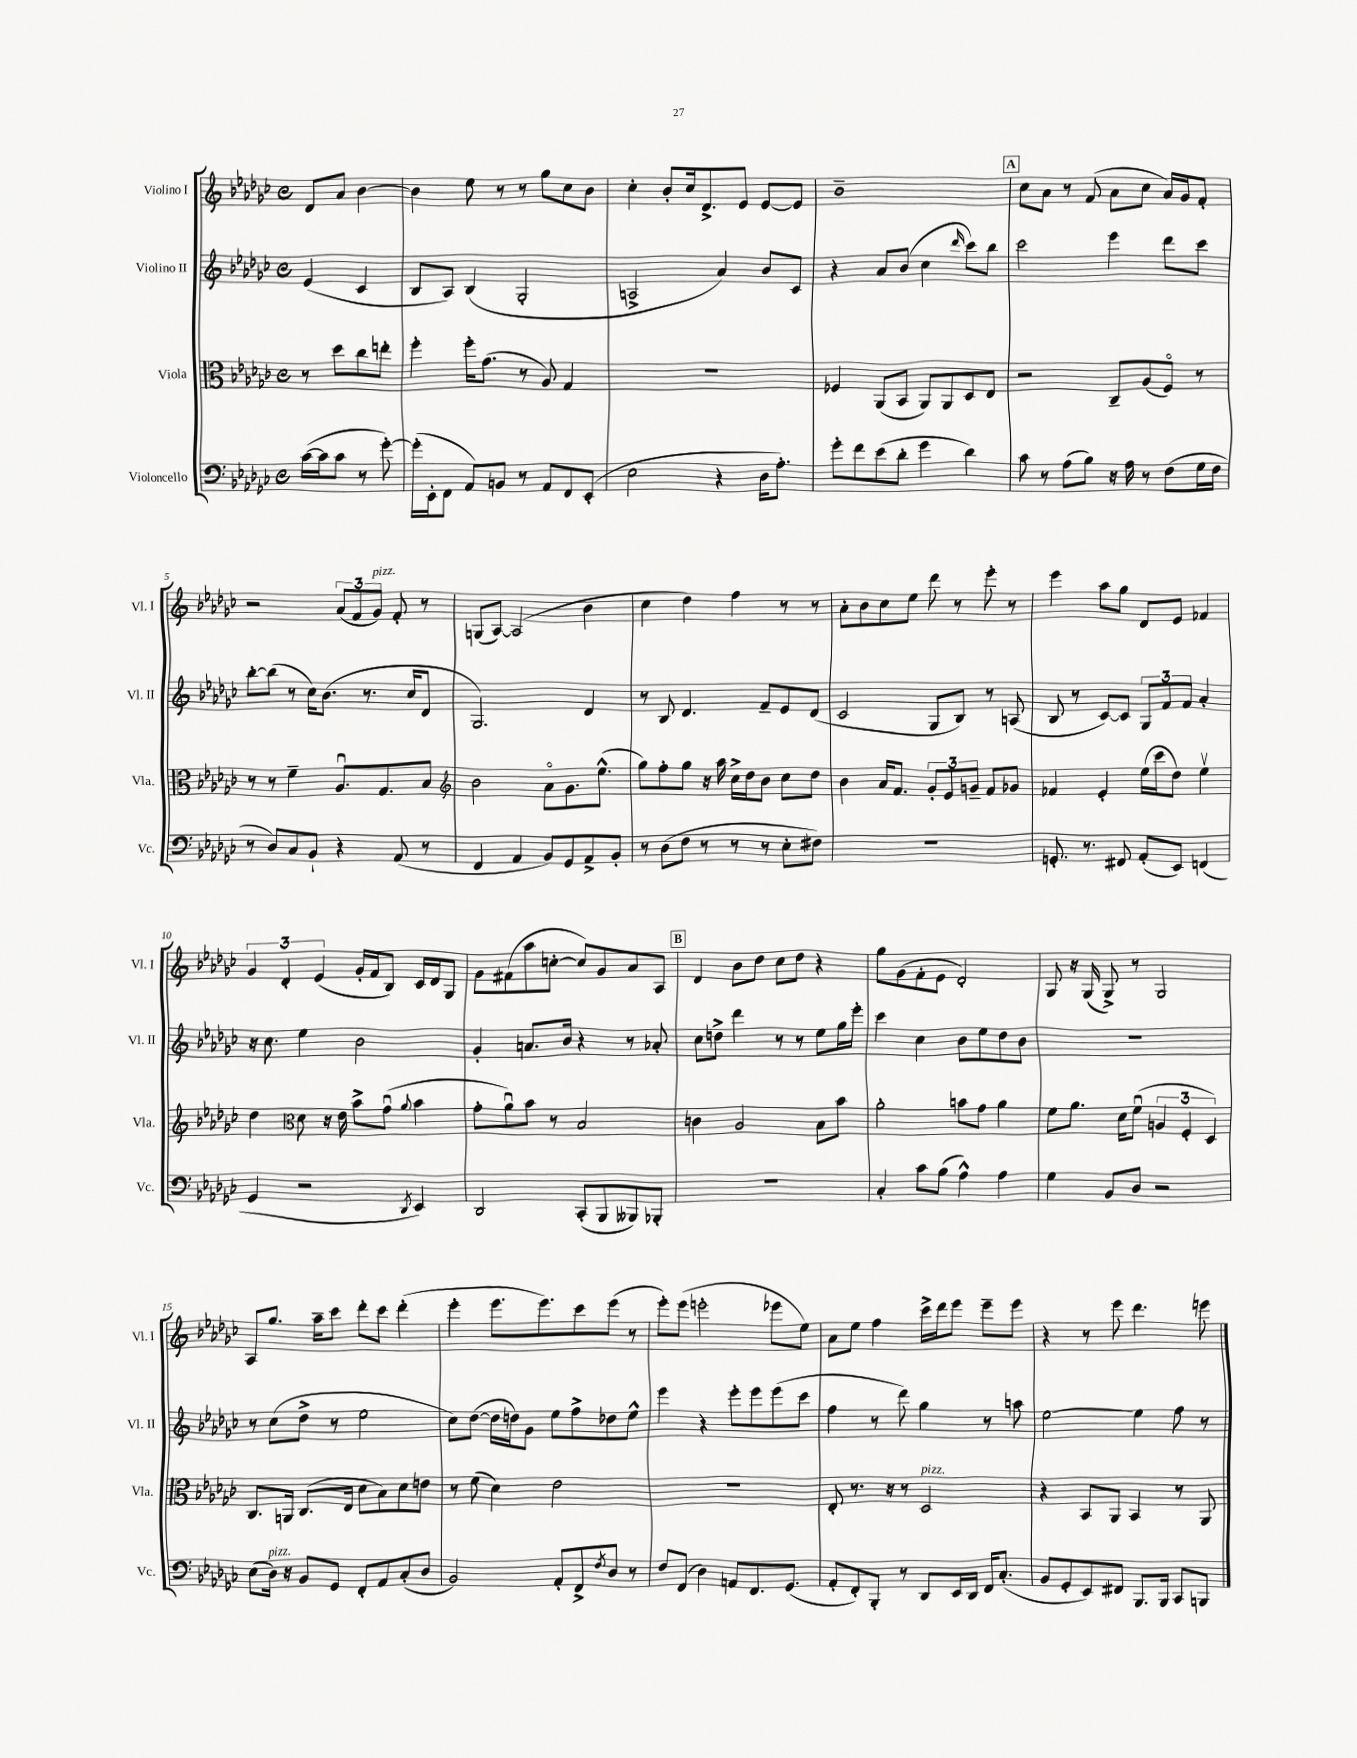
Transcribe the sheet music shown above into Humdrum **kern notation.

**kern	**kern	**kern	**kern
*part4	*part3	*part2	*part1
*staff4	*staff3	*staff2	*staff1
*I"Violoncello	*I"Viola	*I"Violino II	*I"Violino I
*I'Vc.	*I'Vla.	*I'Vl. II	*I'Vl. I
*clefF4	*clefC3	*clefG2	*clefG2
*k[b-e-a-d-g-c-]	*k[b-e-a-d-g-c-]	*k[b-e-a-d-g-c-]	*k[b-e-a-d-g-c-]
*M4/4	*M4/4	*M4/4	*M4/4
*met(c)	*met(c)	*met(c)	*met(c)
=	=	=	=
([16c-\LL	8r	(4e-/	8d-/L
16c-\J]	.	.	.
8c-\J	8dd-\L	.	8a-/J
8r	8cc-\	4c-/	[4b-\
[8g-'\)	8een'\J	.	.
=1	=1	=1	=1
(16g-'\LL]	4ff'\	8B-/L	4b-\]
16EE-'\J	.	.	.
8FF\J	.	8A-/J)	.
8AA-/L)	16ff'\KL	(4B-/	8ee-\
.	(8.g-\J	.	.
8BBn/J	.	.	8r
8r	8r	2G-'/	8r
8AA-/L	8A-/)	.	8gg-\L
8FF/	4G-/	.	8cc-\
(8EE-'/J	.	.	8b-\J
=2	=2	=2	=2
2E-\	1r	2An^/	4cc-'\
.	.	.	8b-'/L
.	.	.	16cc-/k
.	.	.	8.d-^/
4r	.	4a-/)	.
.	.	.	8e-/J
16D-\KL	.	8b-/L	[8e-/L
8.A-'\J)	.	.	.
.	.	8c-/J	8e-/J]
=3	=3	=3	=3
8g-'\L	4F-X/	4r	1b-~
8f\	.	.	.
(8e-\	(8AA-/L	8a-/L	.
8d-'\J	8BB-/J	(8b-/J	.
4g-\	8AA-/L)	4cc-\	.
.	8AA-/	.	.
.	.	16qqddd-/	.
4d-\)	8D-/	8ccc-\L)	.
.	8E-/J	8bb-\J	.
!!LO:REH:place=s1:t=A
=4	=4	=4	=4
8c-\	2r	2ccc-\	8cc-\L
8r	.	.	8a-\J
(8A-\L	.	.	8r
8B-\J)	.	.	(8f/
16r	8C-~/L	4eee-\	8a-\L
16A-\	.	.	.
8r	(8A-/	.	8cc-\J
(8F\L	8F/J)	8ddd-\L	16a-/LL)
.	.	.	16g-/J
16G-\L	8r	8ccc-\J	8f'/J
16F\JJ	.	.	.
!!LO:LB:g=z
=5	=5	=5	=5
8r	8r	[8bb-'\L	2r
8D-/L)	8r	(8bb-\J]	.
8C-/	4f~\	8r	.
8BB-`/J	.	16cc-\KL)	.
.	.	(8.b-\J	.
4r	8.A-u/L	.	(12a-/L
.	.	.	12f/
.	.	8.r	.
!	!	!	!LO:TX:a:i:t=pizz.
.	.	.	12g-/J)
.	8.G-/	.	.
(8AA-/	.	.	8f'/
.	.	16cc-/KL	.
8r	8B-/J	8d-/J	8r
=6	=6	=6	=6
*	*clefG2	*	*
4FF/	2b-\	2.G-/)	(8Gn/L
.	.	.	[8A-/J)
4AA-/	.	.	(2A-/]
8BB-/L)	8a-\L	.	.
8GG-/	8.g-\	.	.
8AA-^/	.	4d-/	4b-\
.	(8.ee-^^\J	.	.
8BB-'/J	.	.	.
=7	=7	=7	=7
8r	8gg-\L)	8r	4cc-\
(8D-\L	8ff'\	8B-/	.
8F\J	8gg-\J	4.d-/	4dd-\)
8r	16r	.	.
.	16aa-\	.	.
8r	16cc-^\LL	.	4ff\
.	16dd-\J	.	.
8r	8b-\J	8f~/L	.
8E-'\L	8cc-\L	8e-/	8r
8F#X\J)	8dd-\J	(8d-/J	8r
=8	=8	=8	=8
1r	4b-\	2c-/	8a-'\L
.	.	.	8b-\
.	16a-/KL	.	8cc-\
.	8.f/J	.	.
.	.	.	8ee-\J
.	12g-'/L	8G-/L	8ddd-\
.	12e-/	.	.
.	.	8B-/J)	8r
.	12gn~/J	.	.
.	8f/L	8r	8eee-'\
.	8g-X/J	(8An/	8r
=9	=9	=9	=9
8.GGn'/	4f-X/	8B-/	4eee-\
.	.	8r	.
8.r	.	.	.
.	4e-'/	[8c-/L)	8aa-\L
8FF#X/	.	8c-/J]	8gg-\J
(8AA-'/L	(16ee-\LL	12G-/L	8d-/L
.	16ccc-\J	.	.
.	.	12f/	.
8EE-/J)	8dd-\J)	.	8e-/J
.	.	12f/J	.
(4FFn/	4ee-v\	4a-'/	4f-X/
!!LO:LB:g=z
=10	=10	=10	=10
4GG-/	4dd-\	16r	6g-/
.	.	8.cc-\	.
.	.	.	6d-'/
*	*clefC3	*	*
2r	8d-\	4ee-\	.
.	.	.	(6e-/
.	16r	.	.
.	16e-\	.	.
.	8b-^\L	2b-\	16g-'/LL
.	.	.	16f/J
.	(8g-u\J	.	8B-/J)
8qDD-/	8qqa-/	.	.
4EE-/)	4b-\	.	16c-/LL
.	.	.	16d-/J
.	.	.	8G-/J
=11	=11	=11	=11
2DD-/	8g-'\L	4g-'/	8g-\L
.	8a-u\)	.	(8f#X\
.	8b-\J	8.an/L	8aa-\
.	8r	.	[8ccn'\J
.	.	16b-/Jk	.
(8CC-'/L	2B-/	4r	8cc/L])
8BBB-/	.	.	8g-/
8BBB--X/)	.	8r	8a-/
8BBB-X'/J	.	8a-X'/	8A-/J
!!LO:REH:place=s1:t=B
=12	=12	=12	=12
1r	4cn\	8cc-\L	4d-/
.	.	8ddn^\J	.
.	2A-/	4ddd-\	8b-\L
.	.	.	8dd-\J
.	.	8r	8cc-\L
.	.	8r	8dd-\J
.	8B-\L	8ee-\L	4r
.	8b-\J	16gg-\L	.
.	.	16eee-'\JJ	.
=13	=13	=13	=13
4C-'/	2a-'\	4ccc-\	8gg-\L
.	.	.	(8g-\
8c-\L	.	4cc-\	8f'\
(8B-\J	.	.	8e-\J
4A-^^\)	8bn\L	8b-\L	2d-'/)
.	8g-\J	8ee-\	.
4A-\	4a-\	8dd-\	.
.	.	8b-\J	.
=14	=14	=14	=14
4G-\	8f\L	1r	8G-/
.	8.a-\J	.	16r
.	.	.	(16G-/
8BB-/L	.	.	8G-^/)
.	16d-\KL	.	.
8D-/J	(8fu\J	.	8r
2r	6An/	.	2G-/
.	6F'/	.	.
.	6D-/)	.	.
!!LO:LB:g=z
=15	=15	=15	=15
(8E-\L	8.C-/L	8r	8A-/L
!LO:TX:a:i:t=pizz.	!	!	!
16D-\Jk)	.	(8cc-\L	8.gg-/J
16r	16AAn/Jk	.	.
8BB-/L	(8.C-/L	8dd-^\J	.
.	.	.	16aa-~\KL
8GG-/J	.	8r	8ccc-\J
.	16E-/Jk	.	.
8FF'/L	8d-\L	2ee-\	8ddd-'\L
8AA-/	8B-\)	.	8ccc-\J
(8C-'/	8d-\	.	(4ddd-'\
8D-/J	8en\J	.	.
=16	=16	=16	=16
2BB-/)	8r	8cc-\L)	4eee-'\
.	(8f\	([8dd-\J	.
.	4d-\)	16dd-\LL]	8.eee-\L
.	.	16ddn\J)	.
.	.	8g-\J	.
.	.	.	8.eee-\)
8AA-'/L	2e-\	8ee-\L	.
8FF^/	.	8ff^\	8ccc-\
8qF/	.	.	.
8D-/J	.	8dd-X\	(8eee-\J
8r	.	8ee-^^\J	8r
=17	=17	=17	=17
8F/L	1r	4eee-\	8eee-'\L)
(8FF/J	.	.	(8eee-\J
4D-\)	.	4r	2eeen'\
8AAn/L	.	8eee-'\L	.
8.FF/	.	8eee-\	.
.	.	(8eee-\	8eee-X\L
(8.GG-/J	.	.	.
.	.	8ccc-\J	8ee-\J)
=18	=18	=18	=18
8AA-'/L	8E-'/	4ff\	8a-\L
8FF'/)	8.r	.	8ee-\J
8BBB-'/J	.	8r	4ff\
.	16r	.	.
8r	8r	8ddd-\)	.
!	!LO:TX:a:i:t=pizz.	!	!
8DD-/L	2D-/	4gg-\	16ccc-^\LL
.	.	.	16ddd-\J
16EE-/L	.	.	8eee-\J
16DD-/JJ	.	.	.
16FF/KL	.	8r	8eee-~\L
(8.C-'/J	.	.	.
.	.	8aan\	8eee-\J
=19	=19	=19	=19
8BB-/L	4r	[2ee-\	4r
8GG-'/	.	.	.
8EE-/)	8BB-/L	.	8r
8FF#X/J	8AA-/J	.	8eee-\
8.BBB-/L	4BB-/	4ee-\]	4.ddd-\
16BBB-/Jk	.	.	.
8CC-/L	8r	8ff\	.
8BBBn/J	8AA-/	8r	8eeen\
==	==	==	==
*-	*-	*-	*-
